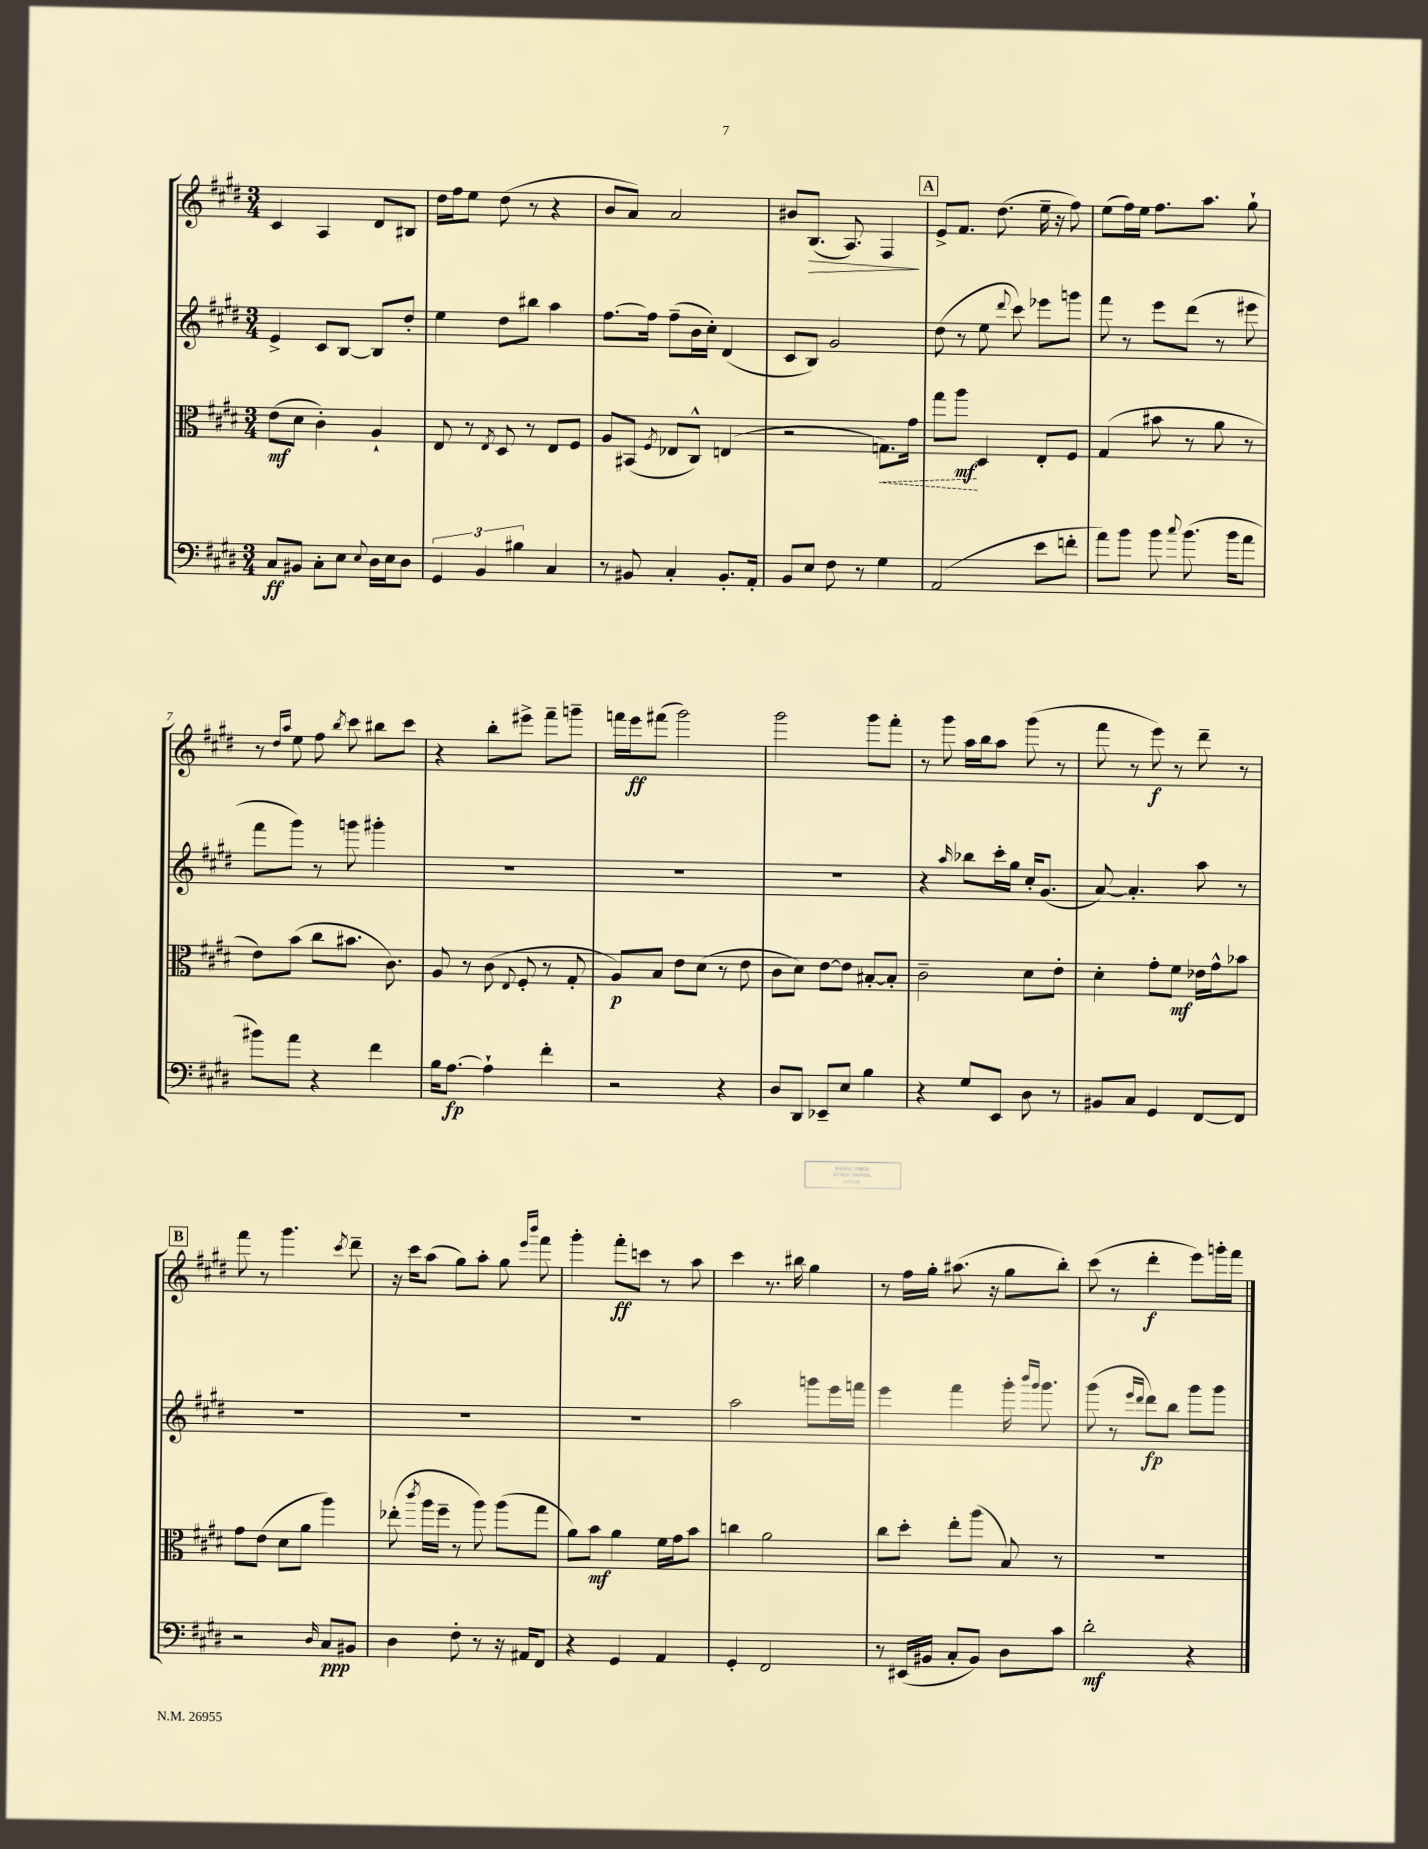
<<
\new StaffGroup <<
\new Staff = "s0" {
    \clef treble \key e \major \numericTimeSignature \time 3/4
    \autoBeamOff cis'4 a4 dis'8[ bis8] |
    dis''16[ fis''16 e''8] dis''8( r8 r4 |
    b'8[ a'8]) a'2 |
    bis'8[ b8.]\>( a8.) fis4\! |
    \mark \markup { \box "A" } e'8[-> fis'8.] dis''8.( e''16-- r16 fis''8) |
    e''8[( fis''16) e''16] fis''8.[ a''8.] gis''8-! |
    r8 \grace { dis''16[ a''16] } e''8 fis''8 \acciaccatura { b''8 } cis'''8 bis''8[ cis'''8] |
    r4 b''8[-. eis'''8]-> fis'''8[-- g'''8]-- |
    f'''16[ e'''16\ff fis'''8]( gis'''2) |
    gis'''2 gis'''8[ fis'''8]-. |
    r8 gis'''8 a''16[ b''16 a''8] gis'''8( r8 |
    fis'''8 r8 e'''8\f) r8 dis'''8-- r8 |
    \mark \markup { \box "B" } fis'''8 r8 gis'''4. \acciaccatura { cis'''8 } dis'''8-- |
    r16 cis'''16[ a''8]( gis''8[) a''8]-. gis''8 \grace { e'''16[ b'''16] } fis'''8 |
    gis'''4-. fis'''8[-.\ff c'''8] r8 a''8 |
    cis'''4 r8. bis''16 gis''4 |
    r8 fis''16[ gis''16]-. ais''8.( r16 gis''8[ b''8]-.) |
    cis'''8( r8 dis'''4-.\f e'''8[) g'''16-. fis'''16] \bar "|." |
}
\new Staff = "s1" {
    \clef treble \key e \major \numericTimeSignature \time 3/4
    \autoBeamOff e'4-> cis'8[ b8]~ b8[ dis''8]-. |
    e''4 dis''8[ bis''8] a''4 |
    fis''8.[~ fis''16] fis''8[--( b'16 cis''16]-.) dis'4( |
    cis'8[ b8]) gis'2 |
    \mark \markup { \box "A" } dis''8( r8 e''8 \appoggiatura { dis'''8 } cis'''8) ees'''8[ g'''8] |
    fis'''8 r8 e'''8[ dis'''8]( r8 eis'''8 |
    fis'''8[ gis'''8]) r8 g'''8 gis'''4-. |
    R2. |
    R2. |
    R2. |
    r4 \grace { a''16 } bes''8[ cis'''16-. gis''16] cis''16[-. gis'8.]( |
    a'8~) a'4.-. a''8 r8 |
    \mark \markup { \box "B" } R2. |
    R2. |
    R2. |
    a''2 g'''8[ e'''16 f'''16] |
    e'''4 fis'''4 gis'''16-. \grace { b'''16[ gis'''16] } gis'''8. |
    gis'''8( r8 \grace { e'''16[ dis'''16] } dis'''8[\fp) b''8] gis'''8[ gis'''8] \bar "|." |
}
\new Staff = "s2" {
    \clef alto \key e \major \numericTimeSignature \time 3/4
    \autoBeamOff e'8[\mf( dis'8] cis'4-.) a4-! |
    e8 r8 \acciaccatura { e8 } dis8 r8 e8[ fis8] |
    a8[ bis,8]( \acciaccatura { fis8 } ees8[ cis8]-^) e4( |
    r2 \once \override Hairpin.style = #'dashed-line g8.[\<) gis'16] |
    \mark \markup { \box "A" } gis''8[ a''8]\mf\! dis4 e8[-. fis8] |
    gis4( bis'8 r8 a'8 r8 |
    e'8[) b'8]( cis''8[ bis'8.] cis'8.) |
    a8 r8 cis'8( \appoggiatura { e8 } fis8-. r8 gis8-. |
    a8[\p) b8] e'8[ dis'8]( r8 e'8 |
    cis'8[ dis'8]) e'8[~ e'8] bis8[~-. bis8]-. |
    cis'2-- dis'8[ e'8]-. |
    dis'4-. gis'8[-. fis'8]\mf ees'16[ gis'16-^ bes'8] |
    \mark \markup { \box "B" } gis'8[ e'8]( dis'8[ a'8] a''4) |
    ees''8-.( \acciaccatura { cis'''8 } a''16[ fis''16]-- r8 a''8) a''8[( gis''8] |
    a'8[) b'8]\mf a'4 fis'16[ gis'16 b'8] |
    c''4 a'2 |
    cis''8[ dis''8]-. e''8[-. a''8]( b8) r8 |
    R2. \bar "|." |
}
\new Staff = "s3" {
    \clef bass \key e \major \numericTimeSignature \time 3/4
    \autoBeamOff cis8[\ff bis,8] cis8[-. e8] \appoggiatura { e8 } dis16[ e16 dis8] |
    \tuplet 3/2 { gis,4 b,4 bis4 } cis4 |
    r8 bis,8 cis4-. bis,8.[-. a,16]-. |
    b,8[ e8] fis8 r8 gis4 |
    \mark \markup { \box "A" } a,2( e'8[ f'8]-. |
    a'8[) b'8] b'8 \appoggiatura { cis''8 } b'8.( b'16[ a'8] |
    bis'8[) a'8] r4 fis'4 |
    b16[ a8.]~\fp a4-! fis'4-. |
    r2 r4 |
    dis8[ dis,8] ees,8[-- e8] b4 |
    r4 gis8[ e,8] dis8 r8 |
    bis,8[ cis8] gis,4 fis,8[~ fis,8] |
    \mark \markup { \box "B" } r2 \grace { dis16 } cis8[\ppp bis,8] |
    dis4 fis8-. r8 r16 ais,16[ fis,8] |
    r4 gis,4 a,4 |
    gis,4-. fis,2 |
    r8 eis,16[( bis,16] cis8[-. bis,8]) dis8[ cis'8] |
    dis'2-.\mf r4 \bar "|." |
}
>>
>>
